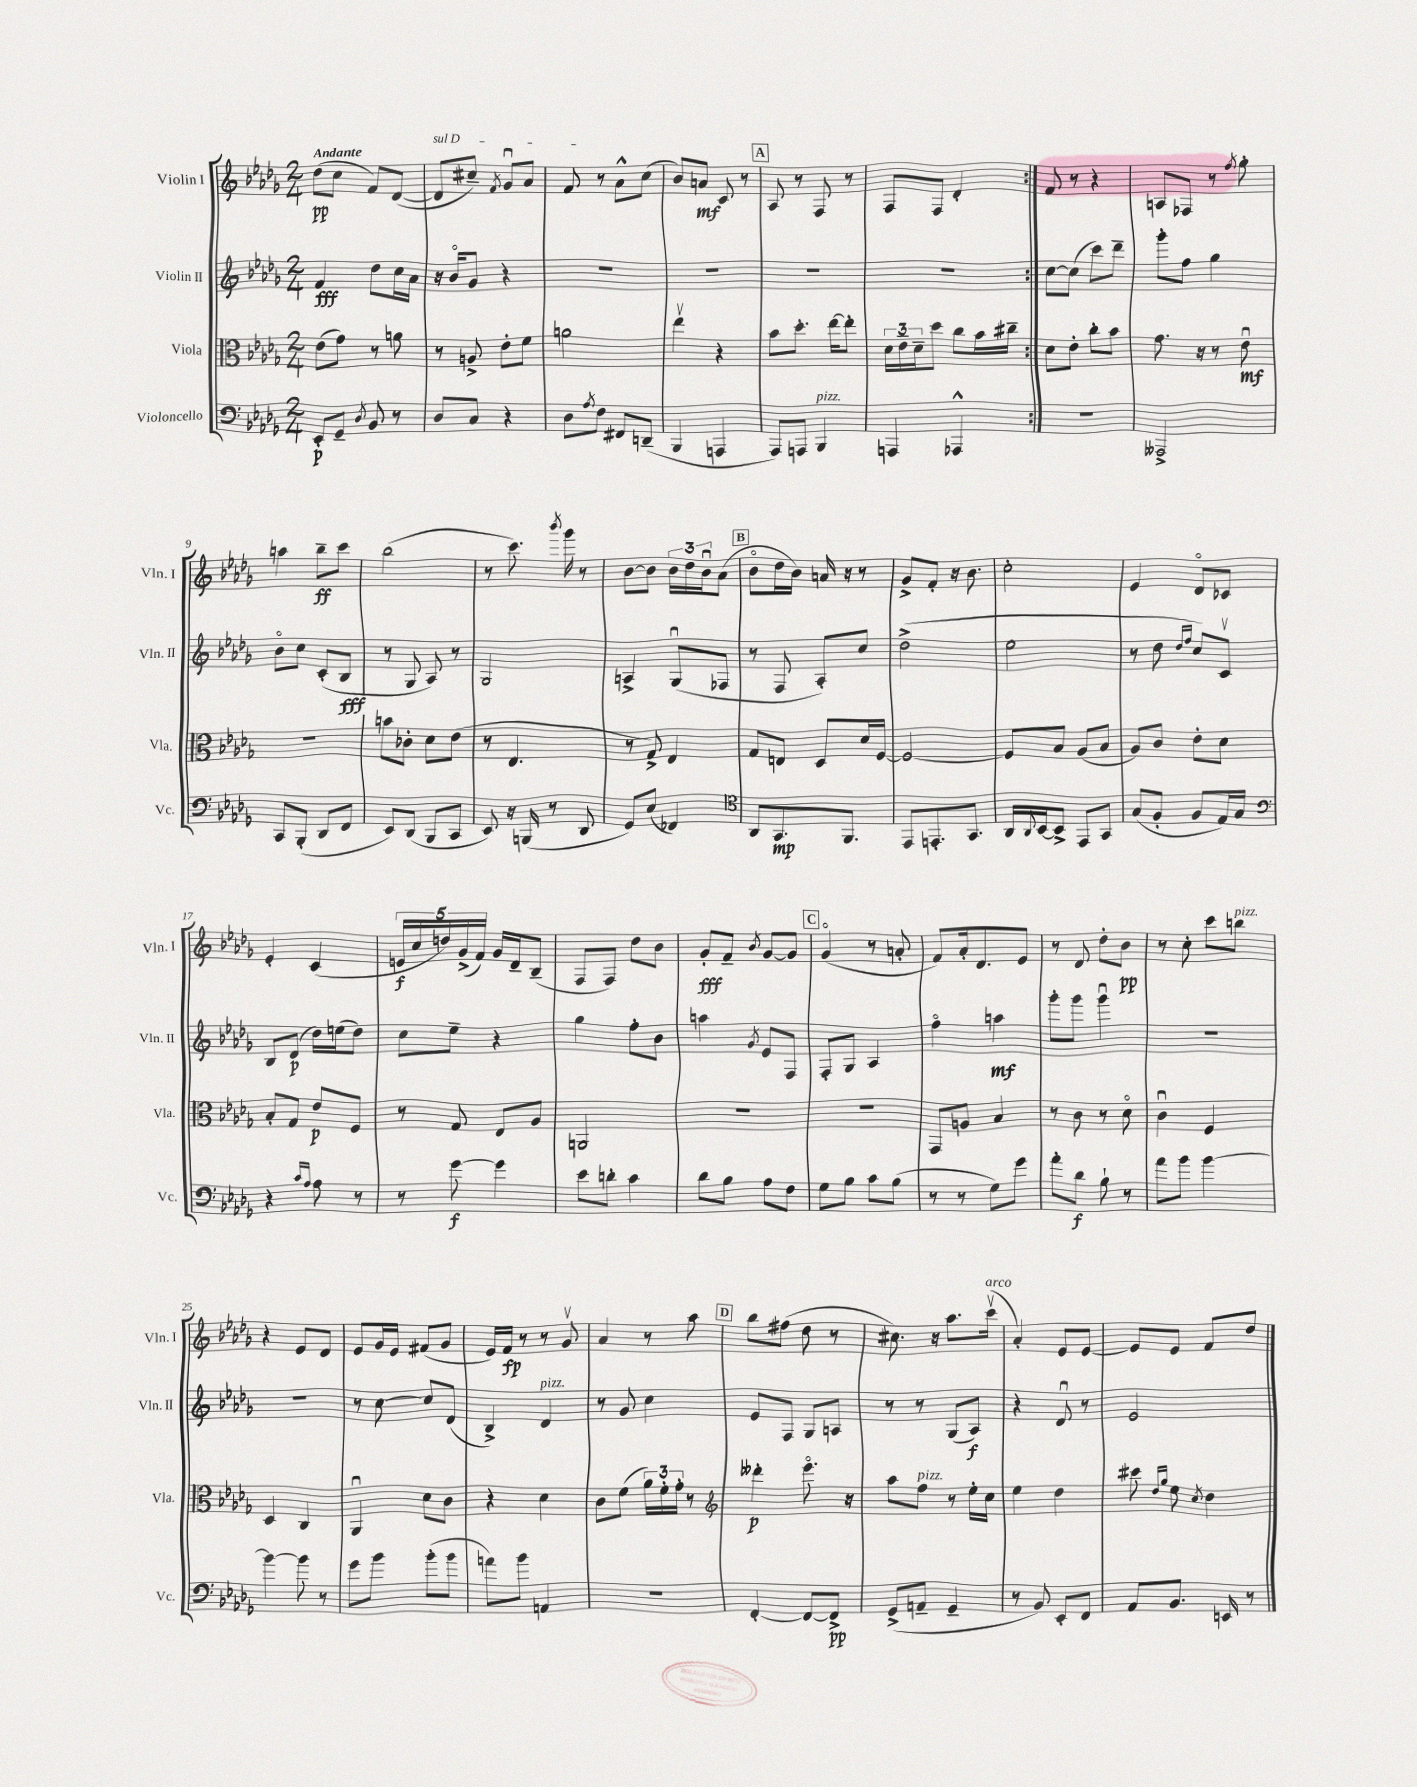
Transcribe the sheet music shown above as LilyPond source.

<<
\new StaffGroup <<
\new Staff = "s0" \with { instrumentName = "Violin I" shortInstrumentName = "Vln. I" } {
    \clef treble \key des \major \numericTimeSignature \time 2/4 \tempo "Andante"
    \repeat volta 2 { des''8\pp( c''8 f'8) des'8~( |
    \once \override TextSpanner.bound-details.left.text = \markup { \italic "sul D" } des'8\startTextSpan cis''8--) \acciaccatura { f'8 } ges'8\downbow aes'8 |
    f'8\stopTextSpan r8 aes'8-^ c''8( |
    bes'8) a'8\mf c'8 r8 |
    \mark \markup { \box "A" } aes8 r8 f8 r8 |
    f8 f8 des'4-. | }
    f'8 r8 r4 |
    a8 fes8 r8 \acciaccatura { f''8 } ges''8-. |
    a''4 bes''8--\ff c'''8 |
    bes''2( |
    r8 c'''8.) \acciaccatura { bes'''8 } ges'''16 r8 |
    bes'8~ bes'8 \tuplet 3/2 { bes'16 des''16 bes'16\downbow } aes'8( |
    \mark \markup { \box "B" } bes'8\flageolet des''16 bes'16) a'16 r16 r8 |
    ges'8-> f'8-. r16 bes'8. |
    c''2-. |
    ees'4 des'8\flageolet ces'8 |
    ees'4-. c'4( |
    \tuplet 5/4 { e'16\f c''16 d''16) ges'16->( f'16) } ges'16 des'16-- bes8--( |
    f8 f8) des''8 bes'8 |
    ges'8-.\fff f'8-- \acciaccatura { bes'8 } ges'8~ ges'8 |
    \mark \markup { \box "C" } ges'4\flageolet( r8 a'8-. |
    f'8) aes'16-. des'8. ees'8 |
    r8 des'8 des''8-. bes'8\pp |
    r8 c''8-. c'''8 b''8^\markup { \italic "pizz." } |
    r4 ees'8 des'8 |
    ees'8 ges'16 ees'16 fis'8( ges'8 |
    ees'16) f'16\fp r8 r8 ges'8\upbow |
    aes'4 r8 aes''8 |
    \mark \markup { \box "D" } bes''8 fis''8( des''8 r8 |
    cis''8.) r16 aes''8. c'''16\upbow^\markup { \italic "arco" }( |
    aes'4-.) ees'8 ees'8~ |
    ees'8 ees'8 f'8 des''8 \bar "|." |
}
\new Staff = "s1" \with { instrumentName = "Violin II" shortInstrumentName = "Vln. II" } {
    \clef treble \key des \major \numericTimeSignature \time 2/4
    \repeat volta 2 { f'4\fff des''8 c''16 aes'16 |
    r16 bes'16\flageolet ges'8 r4 |
    R2 |
    R2 |
    \mark \markup { \box "A" } R2 |
    R2 | }
    c''8~ c''8( c'''8) des'''8-- |
    ges'''8-. f''8 ges''4 |
    bes'8\flageolet c''8 c'8-.( bes8\fff |
    r8 ges8 aes8) r8 |
    ges2 |
    a4-> ges8\downbow( fes8 |
    \mark \markup { \box "B" } r8 f8 aes8-.) c''8 |
    des''2->( |
    ees''2 |
    r8 des''8 \grace { des''16 f''16 } c''8) c'8\upbow |
    bes8 des'8\p( des''16) e''16( des''8) |
    c''8 ees''8-- r4 |
    ges''4 f''8-. bes'8 |
    a''4 \acciaccatura { ges'8 } ees'8 f8 |
    \mark \markup { \box "C" } f8-. ges8 aes4 |
    f''4\flageolet a''4\mf |
    ges'''8-. ges'''8 ges'''4\downbow |
    R2 |
    R2 |
    r8 c''8~ c''8 des'8( |
    bes4->) des'4^\markup { \italic "pizz." } |
    r8 ges'8 c''4 |
    \mark \markup { \box "D" } ees'8 f8 ges8 a8 |
    r8 r8 ges8( aes8\f) |
    r4 des'8\downbow r8 |
    ees'2 \bar "|." |
}
\new Staff = "s2" \with { instrumentName = "Viola" shortInstrumentName = "Vla." } {
    \clef alto \key des \major \numericTimeSignature \time 2/4
    \repeat volta 2 { ees'8( ges'8) r8 a'8 |
    r8 a8-> ees'8-. f'8 |
    a'2 |
    ees''4\upbow r4 |
    \mark \markup { \box "A" } bes'8 des''8.-. ees''16~ ees''8-. |
    \tuplet 3/2 { des'16 ees'16-- des'16-- } des''8 c''8 bes'16 cis''16-- | }
    des'8 ees'8-. c''8-. bes'8 |
    ges'8. r16 r8 ees'8\downbow\mf |
    R2 |
    b'8 ces'8-. des'8 ees'8( |
    r8 ees4. |
    r8 ges8->) ees4 |
    \mark \markup { \box "B" } ges8 e8 des8 des'16 f16~ |
    f2~ |
    f8 bes8 aes8( bes8 |
    aes8) c'8 ees'8-. des'8 |
    bes8-. ges8 ees'8\p f8 |
    r8 ges8 ees8 aes8 |
    a,2 |
    R2 |
    \mark \markup { \box "C" } r2 |
    ges,8 a8 bes4 |
    r8 c'8 r8 des'8\flageolet |
    c'4\downbow f4 |
    des4 c4 |
    aes,4\downbow des'8 c'8 |
    r4 des'4 |
    c'8 f'8( \tuplet 3/2 { aes'16) f'16-. ges'16-. } r8 |
    \mark \markup { \box "D" } \clef treble deses'''4-.\p ees'''8.\flageolet r16 |
    aes''8 f''8^\markup { \italic "pizz." } r8 ees''16-. c''16 |
    ees''4 des''4 |
    cis'''8 \grace { des''16 ges''16 } ees''8 \acciaccatura { c''8 } des''4 \bar "|." |
}
\new Staff = "s3" \with { instrumentName = "Violoncello" shortInstrumentName = "Vc." } {
    \clef bass \key des \major \numericTimeSignature \time 2/4
    \repeat volta 2 { ees,8-.\p ges,8-- \acciaccatura { des8 } bes,8 r8 |
    des8 c8 r4 |
    des8 \acciaccatura { aes8 } f8 fis,8 d,8--( |
    bes,,4 a,,4 |
    \mark \markup { \box "A" } aes,,8) a,,8 bes,,4^\markup { \italic "pizz." } |
    a,,4 aes,,4-^ | }
    r2 |
    aeses,,2-> |
    c,8 bes,,8-.( des,8 f,8 |
    ees,8) des,8( bes,,8 c,8 |
    ees,8) r16 b,,16( r8 des,8 |
    ges,8) ees8( fes,4) |
    \mark \markup { \box "B" } \clef tenor aes,8 ges,8.\mp f,8. |
    ees,8 e,8.-. ges,8. |
    aes,16 \appoggiatura { aes,8 } bes,16~ bes,8-> ees,8 ges,8 |
    ges8( f8-. f8 ees16) ges16 |
    \clef bass r4 \grace { c'16 aes16 } aes8 r8 |
    r8 ges'8~\f ges'4 |
    ees'8 d'8-. c'4 |
    des'8 bes8 aes8 f8 |
    \mark \markup { \box "C" } ges8 bes8 c'8 bes8( |
    r8 r8 ges8) ges'8 |
    aes'8-. des'8\f bes8-! r8 |
    aes'8 bes'8 bes'4~ |
    bes'4~ bes'8 r8 |
    ges'8 bes'8 bes'8-.( bes'8 |
    a'8) bes'8 a,4 |
    r2 |
    \mark \markup { \box "D" } f,4~-. f,8~ f,8->\pp |
    ges,8->( a,8-- ges,4-- |
    r8 bes,8) ees,8-. f,8 |
    aes,8 bes,8. e,16 r8 \bar "|." |
}
>>
>>
